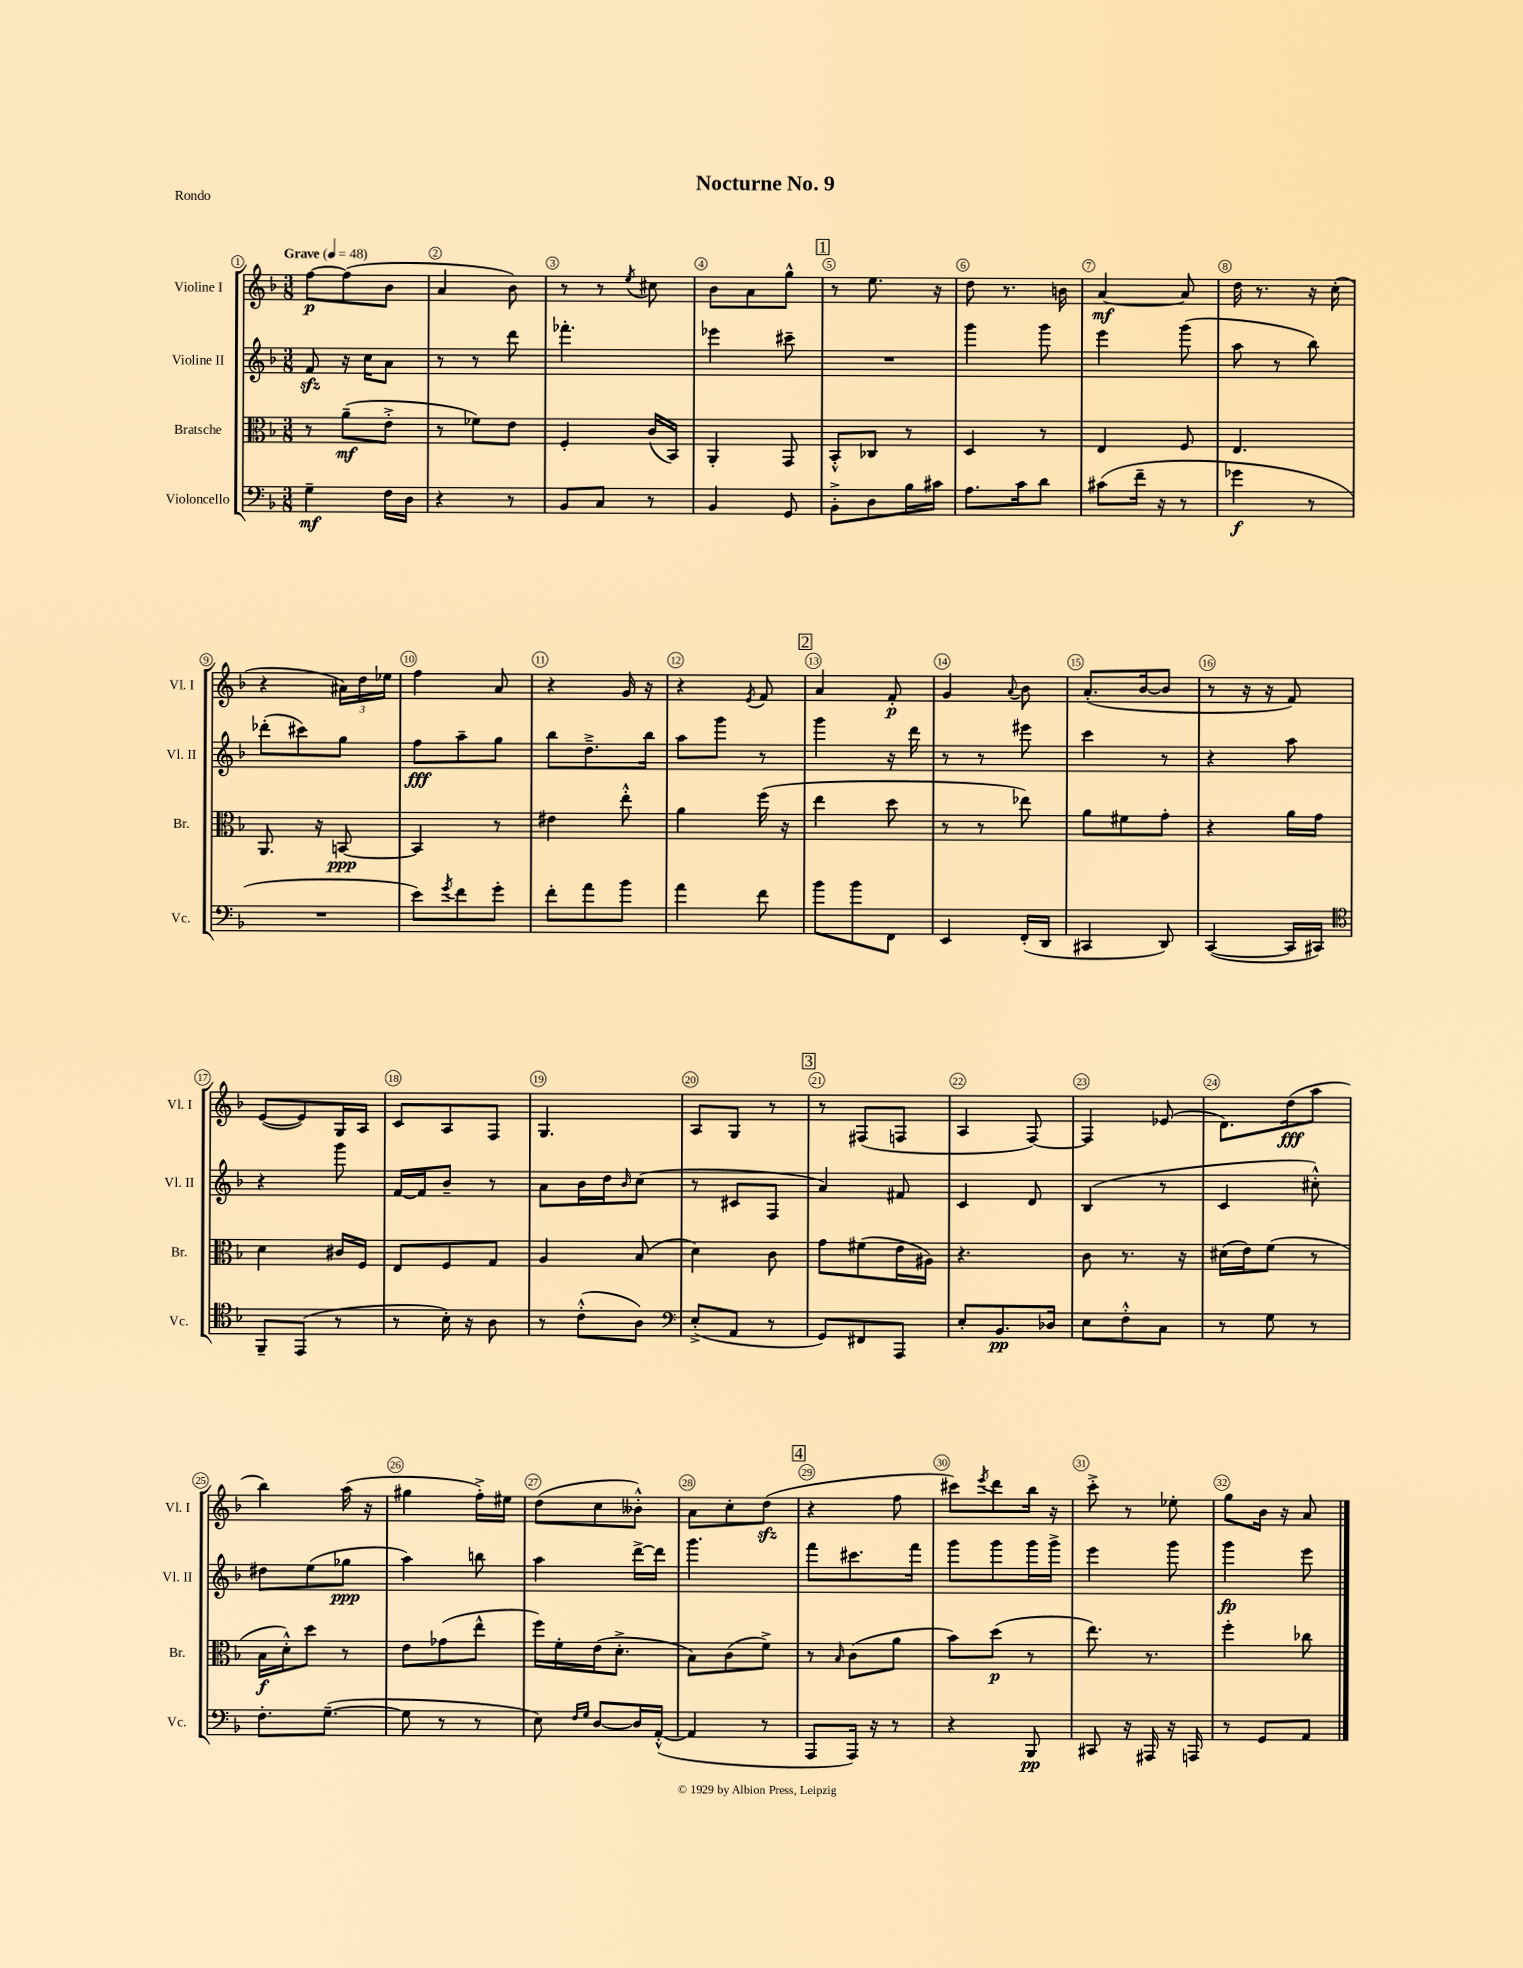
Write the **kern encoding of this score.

**kern	**dynam	**kern	**dynam	**kern	**dynam	**kern	**dynam
*part4	*part4	*part3	*part3	*part2	*part2	*part1	*part1
*staff4	*staff4	*staff3	*staff3	*staff2	*staff2	*staff1	*staff1
*I"Violoncello	*	*I"Bratsche	*	*I"Violine II	*	*I"Violine I	*
*I'Vc.	*	*I'Br.	*	*I'Vl. II	*	*I'Vl. I	*
*clefF4	*	*clefC3	*	*clefG2	*	*clefG2	*
*k[b-]	*	*k[b-]	*	*k[b-]	*	*k[b-]	*
*M3/8	*	*M3/8	*	*M3/8	*	*M3/8	*
*MM48	*	*MM48	*	*MM48	*	*MM48	*
=1	=1	=1	=1	=1	=1	=1	=1
!	!	!	!	!	!	!LO:TX:a:B:t=Grave	!
4G~\	mf	8r	.	8fzz/	.	[8ff\L	p
.	.	(8a~\L	mf	16r	.	(8ff\]	.
.	.	.	.	16cc\KL	.	.	.
16F\LL	.	8e'^\J	.	8a\J	.	8b-\J	.
16D\JJ	.	.	.	.	.	.	.
=2	=2	=2	=2	=2	=2	=2	=2
4r	.	8r	.	8r	.	4a/	.
.	.	8f-X\L)	.	8r	.	.	.
8r	.	8e\J	.	8ddd\	.	8b-\)	.
=3	=3	=3	=3	=3	=3	=3	=3
8BB-/L	.	4F'/	.	4.fff-X'\	.	8r	.
8C/J	.	.	.	.	.	8r	.
.	.	.	.	.	.	8qee/	.
8r	.	(16c/LL	.	.	.	8cc#X\	.
.	.	16BB-/JJ)	.	.	.	.	.
=4	=4	=4	=4	=4	=4	=4	=4
4BB-/	.	4AA'/	.	4eee-X\	.	8b-\L	.
.	.	.	.	.	.	8a\	.
8GG/	.	8GG/	.	8ccc#X~\	.	8gg^^\J	.
!!LO:REH:place=s1:t=1
=5	=5	=5	=5	=5	=5	=5	=5
8BB-'^\L	.	8BB-'^^/L	.	4.r	.	8r	.
8D\	.	8C-X/J	.	.	.	8.ee\	.
16B-\L	.	8r	.	.	.	.	.
16c#X\JJ	.	.	.	.	.	16r	.
=6	=6	=6	=6	=6	=6	=6	=6
8.A\L	.	4D/	.	4ggg\	.	8dd\	.
.	.	.	.	.	.	8.r	.
16c\k	.	.	.	.	.	.	.
8d\J	.	8r	.	8ggg\	.	.	.
.	.	.	.	.	.	16bn\	.
=7	=7	=7	=7	=7	=7	=7	=7
(8c#X\L	.	4E/	.	4eee\	.	[4a/	mf
16f~\Jk	.	.	.	.	.	.	.
16r	.	.	.	.	.	.	.
8r	.	8F/	.	(8ggg\	.	8a/]	.
=8	=8	=8	=8	=8	=8	=8	=8
4g-X\	f	4.E/	.	8aa\	.	16dd\	.
.	.	.	.	.	.	8.r	.
.	.	.	.	8r	.	.	.
8r	.	.	.	8bb-\)	.	16r	.
.	.	.	.	.	.	(16cc'\	.
!!LO:LB:g=z
=9	=9	=9	=9	=9	=9	=9	=9
4.r	.	8.AA/	.	(8ddd-X'\L	.	4r	.
.	.	.	.	8ccc#X\)	.	.	.
.	.	16r	.	.	.	.	.
.	.	[8BBn/	ppp	8gg\J	.	24a#X\LL)	.
.	.	.	.	.	.	24dd\	.
.	.	.	.	.	.	24ee-X\JJ	.
=10	=10	=10	=10	=10	=10	=10	=10
8e\L)	.	4BB/]	.	8ff\L	fff	4ff\	.
8qg/	.	.	.	.	.	.	.
8f\	.	.	.	8aa~\	.	.	.
8g'\J	.	8r	.	8gg\J	.	8a/	.
=11	=11	=11	=11	=11	=11	=11	=11
8f'\L	.	4e#X\	.	8bb-\L	.	4r	.
8a\	.	.	.	8.dd~^\	.	.	.
8b-\J	.	8ee'^^\	.	.	.	16g/	.
.	.	.	.	16bb-\Jk	.	16r	.
=12	=12	=12	=12	=12	=12	=12	=12
4a\	.	4a\	.	8aa\L	.	4r	.
.	.	.	.	8ggg\J	.	.	.
.	.	.	.	.	.	8qe/	.
8f\	.	(16ff\	.	8r	.	8f/	.
.	.	16r	.	.	.	.	.
!!LO:REH:place=s1:t=2
=13	=13	=13	=13	=13	=13	=13	=13
8b-\L	.	4ee\	.	4ggg\	.	4a/	.
8b-\	.	.	.	.	.	.	.
8FF\J	.	8dd\	.	16r	.	8f'/	p
.	.	.	.	16ddd\	.	.	.
=14	=14	=14	=14	=14	=14	=14	=14
4EE/	.	8r	.	8r	.	4g/	.
.	.	8r	.	8r	.	.	.
.	.	.	.	.	.	8qqa/	.
(16FF'/LL	.	8ee-X\)	.	8eee#X\	.	8b-\	.
16DD/JJ	.	.	.	.	.	.	.
=15	=15	=15	=15	=15	=15	=15	=15
4CC#X/	.	8a\L	.	4ccc\	.	(8.a'/L	.
.	.	8f#X\	.	.	.	.	.
.	.	.	.	.	.	[16b-/k	.
8DD/)	.	8g'\J	.	8r	.	8b-/J]	.
=16	=16	=16	=16	=16	=16	=16	=16
([4CC/	.	4r	.	4r	.	8r	.
.	.	.	.	.	.	16r	.
.	.	.	.	.	.	16r	.
16CC/LL]	.	16a\LL	.	8aa\	.	8f/)	.
16CC#X/JJ)	.	16g\JJ	.	.	.	.	.
!!LO:LB:g=z
=17	=17	=17	=17	=17	=17	=17	=17
*clefC4	*	*	*	*	*	*	*
8FF~/L	.	4d\	.	4r	.	([8e/L	.
(8EE/J	.	.	.	.	.	8e/])	.
8r	.	16c#X/LL	.	8ggg\	.	16G/L	.
.	.	16F/JJ	.	.	.	16A/JJ	.
=18	=18	=18	=18	=18	=18	=18	=18
8r	.	8E/L	.	[16f/LL	.	8c/L	.
.	.	.	.	16f/J]	.	.	.
16B-'\)	.	8F/	.	8b-~/J	.	8A/	.
16r	.	.	.	.	.	.	.
8A\	.	8G/J	.	8r	.	8F/J	.
=19	=19	=19	=19	=19	=19	=19	=19
8r	.	4A/	.	8a\L	.	4.G/	.
(8c'^^\L	.	.	.	16b-\L	.	.	.
.	.	.	.	16dd\J	.	.	.
.	.	.	.	16qqb-/	.	.	.
8A\J)	.	(8B-/	.	(8cc\J	.	.	.
=20	=20	=20	=20	=20	=20	=20	=20
*clefF4	*	*	*	*	*	*	*
(8E'^/L	.	4d\)	.	8r	.	8A/L	.
8AA/J	.	.	.	8c#X/L	.	8G/J	.
8r	.	8c\	.	8F/J	.	8r	.
!!LO:REH:place=s1:t=3
=21	=21	=21	=21	=21	=21	=21	=21
8GG/L)	.	8g\L	.	4a/)	.	8r	.
8FF#X/	.	(8f#X\	.	.	.	(8F#X/L	.
8AAA/J	.	16e\L	.	8f#X/	.	8Fn/J	.
.	.	16A#X\JJ)	.	.	.	.	.
=22	=22	=22	=22	=22	=22	=22	=22
8E'/L	.	4.r	.	4c/	.	4A/	.
8.BB-/	pp	.	.	.	.	.	.
.	.	.	.	8d/	.	[8F/)	.
16D-X/Jk	.	.	.	.	.	.	.
=23	=23	=23	=23	=23	=23	=23	=23
8E\L	.	8c\	.	(4B-/	.	4F/]	.
8F'^^\	.	8.r	.	.	.	.	.
8C\J	.	.	.	8r	.	(8e-X/	.
.	.	16r	.	.	.	.	.
=24	=24	=24	=24	=24	=24	=24	=24
8r	.	(16d#X\LL	.	4c/	.	8.d\L)	.
.	.	16e\J)	.	.	.	.	.
8G\	.	(8f\J	.	.	.	.	.
.	.	.	.	.	.	(16dd\k	fff
8r	.	8r	.	8cc#X'^^\)	.	8aa\J	.
!!LO:LB:g=z
=25	=25	=25	=25	=25	=25	=25	=25
8.F'\L	.	16B-\LL	f	8dd#X\L	.	4bb-\)	.
.	.	16d'^^\J)	.	.	.	.	.
.	.	8dd\J	.	(8ee\	.	.	.
([8.G~\J	.	.	.	.	.	.	.
.	.	8r	.	8gg-X\J	ppp	(16aa\	.
.	.	.	.	.	.	16r	.
=26	=26	=26	=26	=26	=26	=26	=26
8G\]	.	8e\L	.	4aa\)	.	4gg#X\	.
8r	.	(8g-X\	.	.	.	.	.
8r	.	8ee^^\J	.	8bbn\	.	16ff'^\LL)	.
.	.	.	.	.	.	16ee#X\JJ	.
=27	=27	=27	=27	=27	=27	=27	=27
8E\)	.	16ff\LL)	.	4aa\	.	(8dd\L	.
.	.	16f'\	.	.	.	.	.
16qqF/LL	.	.	.	.	.	.	.
16qqG/JJ	.	.	.	.	.	.	.
[8D/L	.	(16e\J	.	.	.	8cc\	.
.	.	8.d'^\J	.	.	.	.	.
16D/L]	.	.	.	[16ddd^\LL	.	8b--X'^^\J)	.
([16AA'^^/JJ	.	.	.	16ddd\JJ]	.	.	.
=28	=28	=28	=28	=28	=28	=28	=28
4AA/]	.	8B-\L)	.	4.ggg\	.	8a\L	.
.	.	(8c\	.	.	.	8cc'\	.
8r	.	8f^\J)	.	.	.	(8ddzz\J	.
!!LO:REH:place=s1:t=4
=29	=29	=29	=29	=29	=29	=29	=29
8AAA/L	.	8r	.	8fff\L	.	4r	.
.	.	16qqB-/	.	.	.	.	.
16AAA/Jk)	.	(8c\L	.	8.ccc#X\	.	.	.
16r	.	.	.	.	.	.	.
8r	.	8a\J	.	.	.	8ff\	.
.	.	.	.	16fff\Jk	.	.	.
=30	=30	=30	=30	=30	=30	=30	=30
4r	.	8b-\L)	.	8ggg\L	.	8ccc#X\L)	.
.	.	.	.	.	.	8qeee/	.
.	.	(8dd\J	p	8ggg\	.	8ddd\	.
8BBB-/	pp	8r	.	16ggg\L	.	16bb-\Jk	.
.	.	.	.	16ggg^\JJ	.	16r	.
=31	=31	=31	=31	=31	=31	=31	=31
8CC#X/	.	8.ee\)	.	4eee\	.	8ccc'^\	.
16r	.	.	.	.	.	8r	.
16AAA#X/	.	8.r	.	.	.	.	.
16r	.	.	.	8ggg\	.	8ee-X'\	.
16AAAn/	.	.	.	.	.	.	.
=32	=32	=32	=32	=32	=32	=32	=32
8r	.	4ff'\	.	4ggg\	fp	8gg\L	.
8GG/L	.	.	.	.	.	16b-\Jk	.
.	.	.	.	.	.	16r	.
8AA/J	.	8cc-X\	.	8eee\	.	8a/	.
==	==	==	==	==	==	==	==
*-	*-	*-	*-	*-	*-	*-	*-
